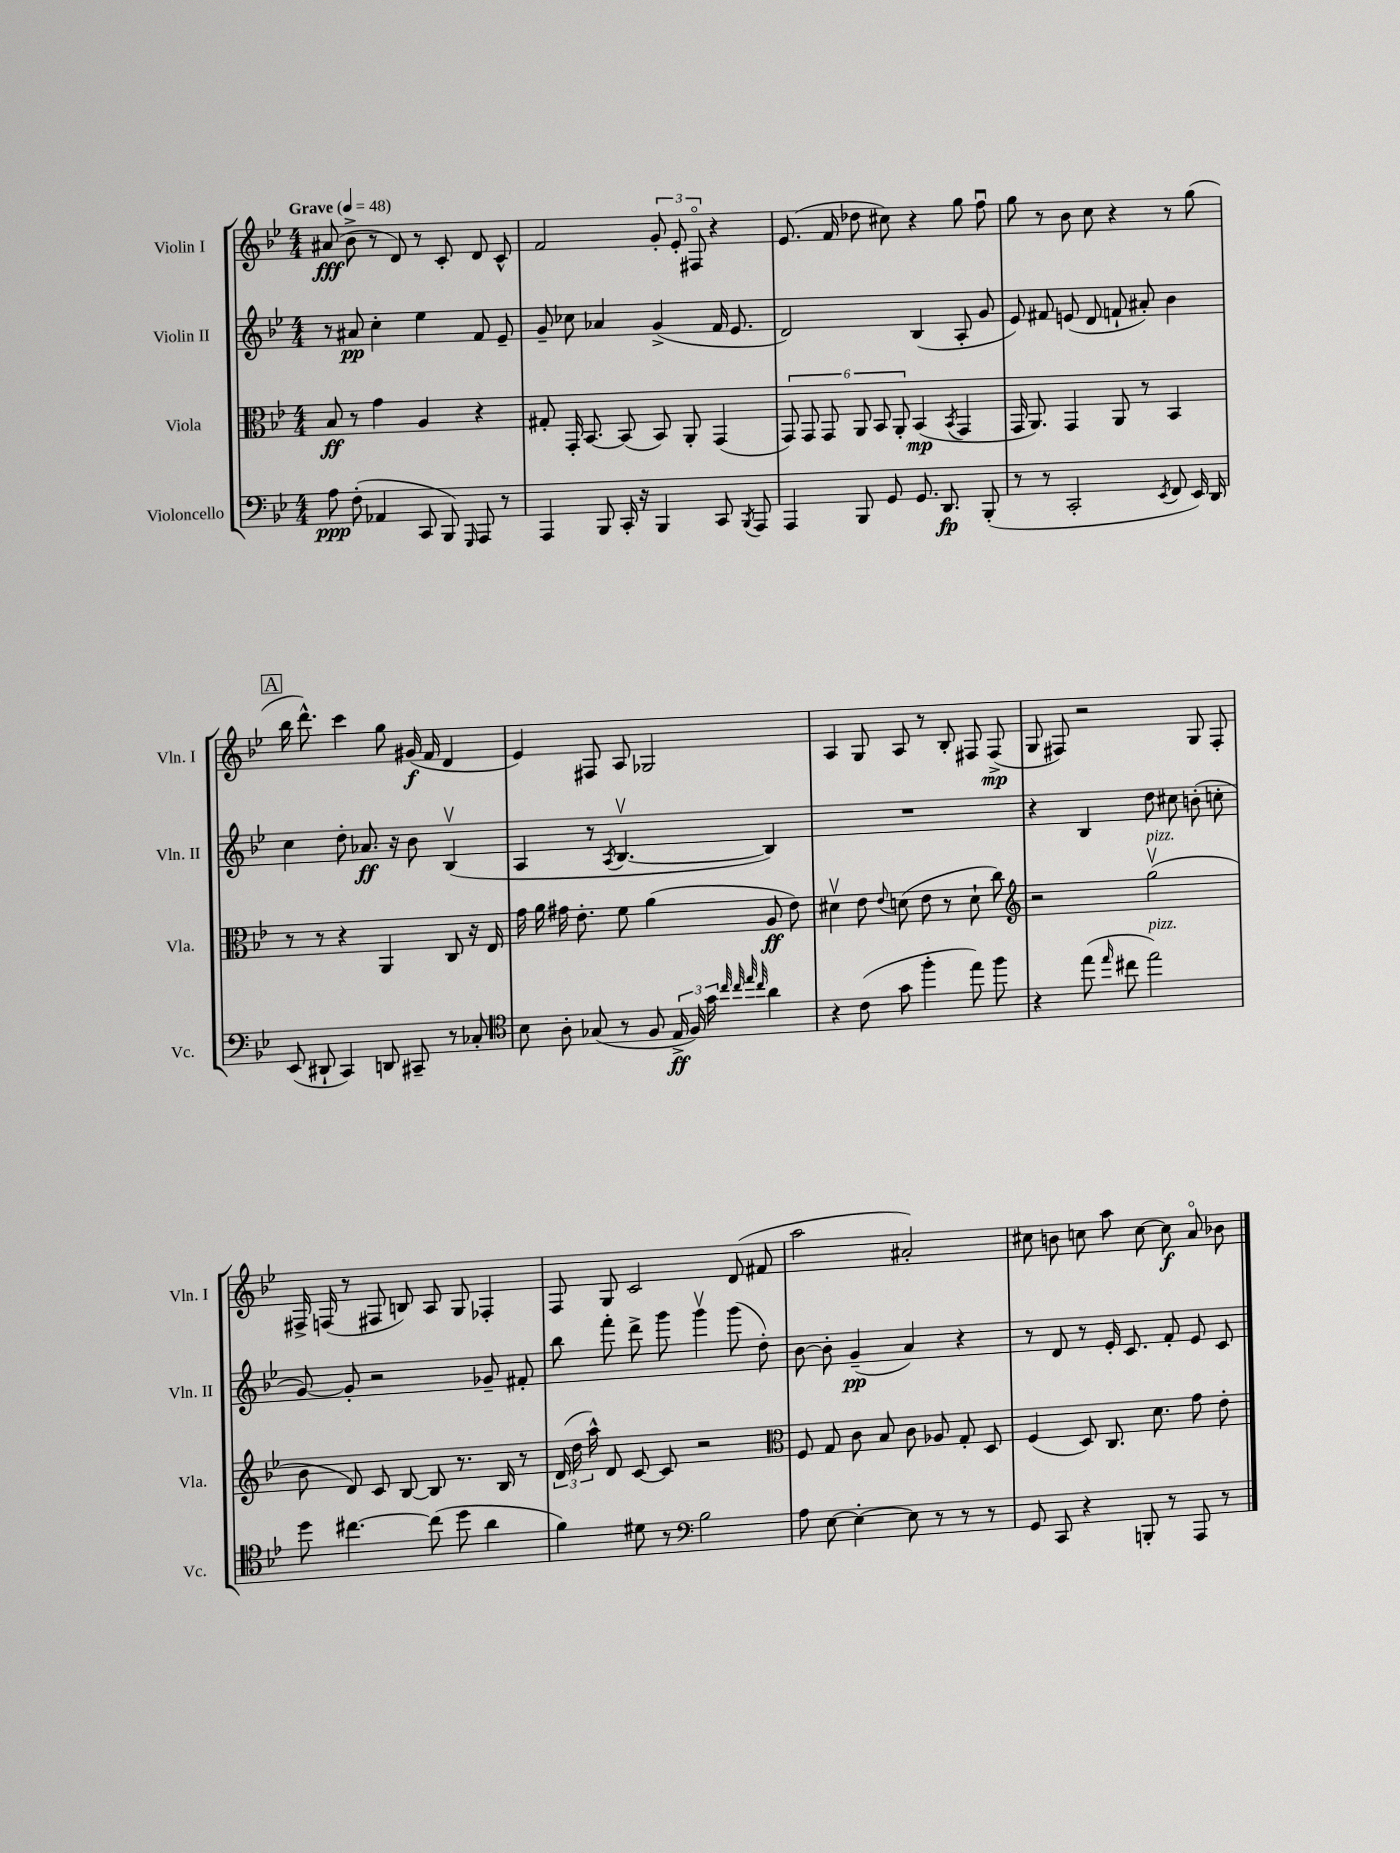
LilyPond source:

<<
\new StaffGroup <<
\new Staff = "s0" \with { instrumentName = "Violin I" shortInstrumentName = "Vln. I" } {
    \clef treble \key bes \major \numericTimeSignature \time 4/4 \tempo "Grave" 4 = 48
    \autoBeamOff ais'8\fff( bes'8-> r8 d'8) r8 c'8-. d'8 c'8-^ |
    f'2 \tuplet 3/2 { g'8-. ees'8-. fis8\flageolet } r4 |
    ees'8.( f'16 des''8 cis''8) r4 g''8 f''8\downbow |
    g''8 r8 bes'8 c''8 r4 r8 g''8( |
    \mark \markup { \box "A" } bes''16 d'''8.-^) c'''4 g''8 gis'16\f( f'16 d'4 |
    ees'4) fis8 a8 ges2 |
    a4 g8 a8 r8 bes8-. fis8 fis8->\mp( |
    g8 fis8) r2 g8 fis8-. |
    fis16-> f16( r8 fis8 b8) a8 g8 fes4-. |
    f8 g8 c'2 d'8( fis'8 |
    a''2 ais'2-.) |
    cis''8 b'8 c''8 a''8 c''8~ c''8\f a'8\flageolet bes'8 \bar "|." |
}
\new Staff = "s1" \with { instrumentName = "Violin II" shortInstrumentName = "Vln. II" } {
    \clef treble \key bes \major \numericTimeSignature \time 4/4
    \autoBeamOff r8 ais'8\pp c''4-. ees''4 f'8 ees'8-- |
    g'8-- ces''8 aes'4 g'4->( f'16 ees'8. |
    d'2) bes4( a8-. g'8 |
    ees'8) fis'8 e'8( d'8 f'8-! ais'8-.) bes'4 |
    \mark \markup { \box "A" } c''4 d''8-. aes'8.\ff r16 bes'8 bes4\upbow( |
    a4 r8 \acciaccatura { a8 } bes4.~\upbow bes4) |
    R1 |
    r4 bes4 d''8 cis''8 b'8-.( c''8-. |
    g'8~) g'8-. r2 ges'8-- fis'8-. |
    bes''8 f'''8-. d'''8-> g'''8 g'''4\upbow g'''8( d''8-.) |
    bes'8~ bes'8-. g'4--\pp( a'4) r4 |
    r8 d'8 r8 ees'16-. c'8. f'8-. ees'8 c'8 \bar "|." |
}
\new Staff = "s2" \with { instrumentName = "Viola" shortInstrumentName = "Vla." } {
    \clef alto \key bes \major \numericTimeSignature \time 4/4
    \autoBeamOff bes8\ff r8 g'4 a4 r4 |
    gis8-. g,16-. bes,8.~ bes,8( bes,8) a,8-. g,4( |
    \tuplet 6/4 { g,8) g,8 g,8 a,8 bes,8 a,8-. } bes,4\mp( \acciaccatura { bes,8 } g,4 |
    g,16 a,8.) g,4 a,8 r8 bes,4 |
    \mark \markup { \box "A" } r8 r8 r4 a,4 c8 r16 ees16 |
    g'16 a'16 gis'16 ees'8.-. f'8 a'4( a8\ff ees'8) |
    dis'4\upbow ees'8 \appoggiatura { ees'8 } d'8( ees'8 r8 d'8-! c''8) |
    \clef treble r2 g''2\upbow^\markup { \italic "pizz." }( |
    bes'8 d'8) c'8 bes8~ bes8 r8. bes16 r8 |
    \tuplet 3/2 { d'16( d''16 a''16-^) } d'8 c'8~ c'8 r2 |
    \clef alto f8 g8 c'8 bes8 c'8 aes8 g8-. d8 |
    f4( d8) c8. d'8. g'8 ees'8-. \bar "|." |
}
\new Staff = "s3" \with { instrumentName = "Violoncello" shortInstrumentName = "Vc." } {
    \clef bass \key bes \major \numericTimeSignature \time 4/4
    \autoBeamOff a8\ppp f8-.( aes,4 c,8 bes,,8) \grace { g,,16 } a,,8 r8 |
    a,,4 bes,,8 c,16-. r16 bes,,4 c,8 \acciaccatura { bes,,8 } a,,8 |
    a,,4 bes,,8 g,8 g,8. d,8.\fp bes,,8-.( |
    r8 r8 c,2-. \acciaccatura { ees,8 } f,8 ees,16) d,16 |
    \mark \markup { \box "A" } ees,8( dis,8-! c,4) d,8 cis,8-- r8 ces8-. |
    \clef tenor bes8 a8-. ges8( r8 f8 \tuplet 3/2 { ees16->\ff f16) g'16 } \grace { c''32 c''32 ees''32 c''32 } a'4 |
    r4 c'8( g'8 f''4-. ees''8) f''8 |
    r4 ees''8( \grace { ees''16 } cis''8 ees''2^\markup { \italic "pizz." }) |
    d''8 cis''4.~ cis''8( d''8 a'4 |
    f'4) dis'8 r8 \clef bass bes2 |
    a8 ees8~ ees4~-. ees8 r8 r8 r8 |
    g,8 c,8 r4 b,,8-. r8 a,,8 r8 \bar "|." |
}
>>
>>
\layout { \context { \Score \remove "Bar_number_engraver" } }
